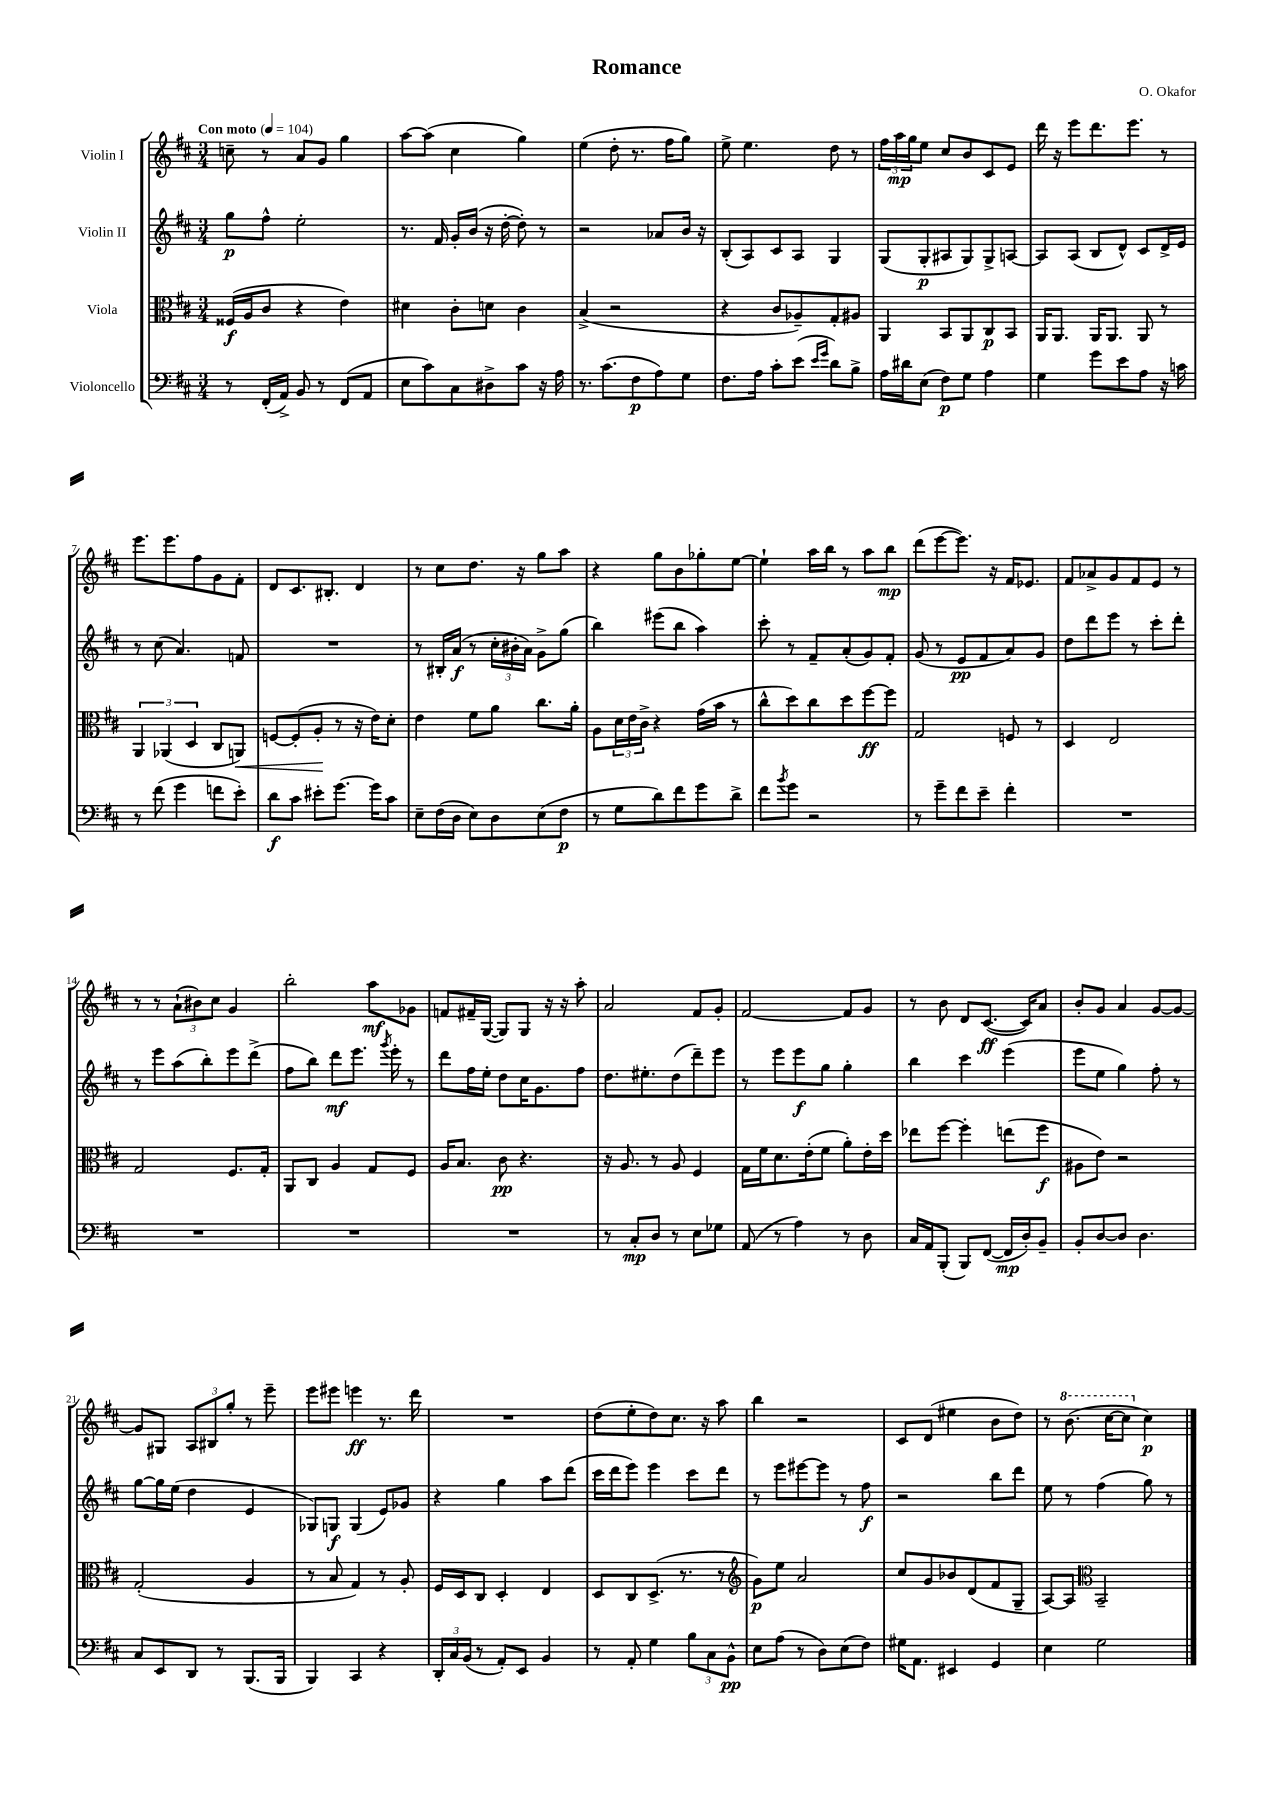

**kern	**dynam	**kern	**dynam	**kern	**dynam	**kern	**dynam
*part4	*part4	*part3	*part3	*part2	*part2	*part1	*part1
*staff4	*staff4	*staff3	*staff3	*staff2	*staff2	*staff1	*staff1
*I"Violoncello	*	*I"Viola	*	*I"Violin II	*	*I"Violin I	*
*clefF4	*	*clefC3	*	*clefG2	*	*clefG2	*
*k[f#c#]	*	*k[f#c#]	*	*k[f#c#]	*	*k[f#c#]	*
*M3/4	*	*M3/4	*	*M3/4	*	*M3/4	*
*MM104	*	*MM104	*	*MM104	*	*MM104	*
=1	=1	=1	=1	=1	=1	=1	=1
!	!	!	!	!	!	!LO:TX:a:B:t=Con moto	!
8r	.	(16F##X/LL	f	8gg\L	p	8ccn~\	.
.	.	16A/J	.	.	.	.	.
(16FF#'/LL	.	8c#/J	.	8ff#^^\J	.	8r	.
16AA^/JJ)	.	.	.	.	.	.	.
8BB/	.	4r	.	2ee'\	.	8a/L	.
8r	.	.	.	.	.	8g/J	.
(8FF#/L	.	4e\)	.	.	.	4gg\	.
8AA/J	.	.	.	.	.	.	.
=2	=2	=2	=2	=2	=2	=2	=2
8E\L	.	4d#X\	.	8.r	.	[8aa\L	.
8c#\)	.	.	.	.	.	(8aa\J]	.
.	.	.	.	16f#/	.	.	.
8C#\	.	8c#'\L	.	16g'/LL	.	4cc#\	.
.	.	.	.	(16b/JJ	.	.	.
8D#X^\	.	8dn\J	.	16r	.	.	.
.	.	.	.	[16dd'\	.	.	.
8c#\J	.	4c#\	.	8dd'\])	.	4gg\)	.
16r	.	.	.	8r	.	.	.
16A\	.	.	.	.	.	.	.
=3	=3	=3	=3	=3	=3	=3	=3
8.r	.	(4B^/	.	2r	.	(4ee\	.
(8.c#\L	.	.	.	.	.	.	.
.	.	2r	.	.	.	8dd'\	.
8F#\	p	.	.	.	.	8.r	.
8A\)	.	.	.	8a-X/L	.	.	.
.	.	.	.	.	.	16ff#\KL	.
8G\J	.	.	.	16b/Jk	.	8gg\J)	.
.	.	.	.	16r	.	.	.
=4	=4	=4	=4	=4	=4	=4	=4
8.F#\L	.	4r	.	(8B'/L	.	8ee^\	.
.	.	.	.	8A/)	.	4.ee\	.
16A\Jk	.	.	.	.	.	.	.
8c#'\L	.	8c#/L	.	8c#/	.	.	.
(8e\J	.	8A-X~/)	.	8A/J	.	.	.
16qqe/LL	.	.	.	.	.	.	.
16qqg/JJ	.	.	.	.	.	.	.
8d\L)	.	8G'/	.	4G/	.	8dd\	.
8B^\J	.	8A#X/J	.	.	.	8r	.
=5	=5	=5	=5	=5	=5	=5	=5
16A\LL	.	4AA/	.	(8G/L	.	24ff#\LL	.
.	.	.	.	.	.	24aa\	mp
16d#X\J	.	.	.	.	.	.	.
.	.	.	.	.	.	24gg\J	.
(8E\J	.	.	.	8G'/	p	8ee\J	.
8F#\L)	p	8BB/L	.	8A#X/	.	8cc#/L	.
8G\J	.	8AA/	.	8G/)	.	8b/	.
4A\	.	8C#/	p	8G^/	.	8c#/	.
.	.	8BB/J	.	[8An/J	.	8e/J	.
=6	=6	=6	=6	=6	=6	=6	=6
4G\	.	16AA/KL	.	8A/L]	.	16ddd\	.
.	.	8.AA/J	.	.	.	16r	.
.	.	.	.	(8A/J	.	8eee\L	.
8g\L	.	16AA/KL	.	8B/L	.	8.ddd\	.
.	.	8.AA/J	.	.	.	.	.
8e\	.	.	.	8d^^/J)	.	.	.
.	.	.	.	.	.	8.eee\J	.
8A\J	.	8AA/	.	8c#/L	.	.	.
16r	.	8r	.	16d^/L	.	8r	.
16cn\	.	.	.	16e/JJ	.	.	.
!!LO:LB:g=z
=7	=7	=7	=7	=7	=7	=7	=7
8r	.	6AA/	.	8r	.	8.eee\L	.
(8f#\	.	.	.	(8cc#\	.	.	.
.	.	(6AA-X/	.	.	.	.	.
.	.	.	.	.	.	8.eee\	.
4g\	.	.	.	4.a/)	.	.	.
.	.	6D/	.	.	.	.	.
.	.	.	.	.	.	8ff#\	.
8fn\L	.	8C#/L	.	.	.	8g\	.
!	!	!	!LO:HP:b	!	!	!	!
8e'\J)	.	8AAn/J)	<	8fn/	.	8f#'\J	.
=8	=8	=8	=8	=8	=8	=8	=8
8d\L	f	[8Fn/L	.	2.r	.	8d/L	.
8c#\J	.	(8F'/]	.	.	.	8.c#/	.
8e#X'\L	.	8A'/J	.	.	.	.	.
.	.	.	.	.	.	8.B#X'/J	.
[8.g\J	.	8r	[	.	.	.	.
.	.	16r	.	.	.	4d/	.
16g\KL]	.	16e\KL)	.	.	.	.	.
8c#\J	.	8d'\J	.	.	.	.	.
=9	=9	=9	=9	=9	=9	=9	=9
8E~\L	.	4e\	.	8r	.	8r	.
(16F#\L	.	.	.	16B#X'/LL	.	8cc#\L	.
16D\JJ	.	.	.	(16a/JJ	f	.	.
8E\L)	.	8f#\L	.	8r	.	8.dd\J	.
8D\	.	8a\J	.	24cc#'\LL	.	.	.
.	.	.	.	24b#X'\	.	.	.
.	.	.	.	.	.	16r	.
.	.	.	.	24a\JJ)	.	.	.
(8E\	.	8.cc#\L	.	8g^\L	.	8gg\L	.
8F#\J	p	.	.	(8gg\J	.	8aa\J	.
.	.	16a'\Jk	.	.	.	.	.
=10	=10	=10	=10	=10	=10	=10	=10
8r	.	8A\L	.	4bb\)	.	4r	.
8G\L	.	24d\L	.	.	.	.	.
.	.	24e\	.	.	.	.	.
.	.	24c#^\JJ	.	.	.	.	.
8d\)	.	4r	.	(8eee#X\L	.	8gg\L	.
8f#\	.	.	.	8bb\J	.	8b\	.
8g\	.	(16g\LL	.	4aa\)	.	8gg-X'\	.
.	.	16b\JJ	.	.	.	.	.
8d^\J	.	8r	.	.	.	[8ee\J	.
=11	=11	=11	=11	=11	=11	=11	=11
8f#\L	.	8cc#^^\L	.	8ccc#'\	.	4ee`\]	.
8qb/	.	.	.	.	.	.	.
8g\J	.	8dd\)	.	8r	.	.	.
2r	.	8cc#\	.	8f#~/L	.	16aa\LL	.
.	.	.	.	.	.	16bb\JJ	.
.	.	8dd\	.	(8a'/	.	8r	.
.	.	[8ff#\	ff	8g/)	.	8aa\L	.
.	.	8ff#\J]	.	8f#'/J	.	8bb\J	mp
=12	=12	=12	=12	=12	=12	=12	=12
8r	.	2G/	.	(8g/	.	(8ddd\L	.
8g~\L	.	.	.	8r	.	[8eee\	.
8f#\	.	.	.	8e/L	pp	8.eee\J])	.
8e~\J	.	.	.	8f#/	.	.	.
.	.	.	.	.	.	16r	.
4f#'\	.	8Fn/	.	8a/)	.	16f#/KL	.
.	.	.	.	.	.	8.e-X/J	.
.	.	8r	.	8g/J	.	.	.
=13	=13	=13	=13	=13	=13	=13	=13
2.r	.	4D/	.	8dd\L	.	8f#/L	.
.	.	.	.	8ddd\	.	8a-X^/	.
.	.	2E/	.	8eee\J	.	8g/	.
.	.	.	.	8r	.	8f#/	.
.	.	.	.	8ccc#'\L	.	8e/J	.
.	.	.	.	8ddd'\J	.	8r	.
!!LO:LB:g=z
=14	=14	=14	=14	=14	=14	=14	=14
2.r	.	2G/	.	8r	.	8r	.
.	.	.	.	8eee\L	.	8r	.
.	.	.	.	(8aa\	.	(12a`\L	.
.	.	.	.	.	.	12b#X\)	.
.	.	.	.	8bb'\)	.	.	.
.	.	.	.	.	.	12cc#\J	.
.	.	8.F#/L	.	8eee\	.	4g/	.
.	.	.	.	(8ddd^\J	.	.	.
.	.	16G'/Jk	.	.	.	.	.
=15	=15	=15	=15	=15	=15	=15	=15
2.r	.	8AA/L	.	8ff#\L	.	2bb'\	.
.	.	8C#/J	.	8bb\J)	.	.	.
.	.	4A/	.	8ddd\L	mf	.	.
.	.	.	.	8.eee\J	.	.	.
.	.	8G/L	.	.	.	8aa\L	mf
.	.	.	.	8qggg/	.	.	.
.	.	.	.	16eee'\	.	.	.
.	.	8F#/J	.	8r	.	8g-X\J	.
=16	=16	=16	=16	=16	=16	=16	=16
2.r	.	16A/KL	.	8ddd\L	.	8fn/L	.
.	.	8.B/J	.	.	.	.	.
.	.	.	.	16ff#\L	.	16f#X~/L	.
.	.	.	.	16ee'\JJ	.	([16G/JJ	.
.	.	8c#\	pp	8dd\L	.	8G/L])	.
.	.	4.r	.	16cc#\K	.	8G/J	.
.	.	.	.	8.g\	.	.	.
.	.	.	.	.	.	16r	.
.	.	.	.	.	.	16r	.
.	.	.	.	8ff#\J	.	8aa'\	.
=17	=17	=17	=17	=17	=17	=17	=17
8r	.	16r	.	8.dd\L	.	2a/	.
.	.	8.A/	.	.	.	.	.
8C#'/L	mp	.	.	.	.	.	.
.	.	.	.	8.ee#X'\	.	.	.
8D/J	.	8r	.	.	.	.	.
8r	.	8A/	.	(8dd\	.	.	.
8E\L	.	4F#/	.	8ddd~\)	.	8f#/L	.
8G-X\J	.	.	.	8eee\J	.	8g'/J	.
=18	=18	=18	=18	=18	=18	=18	=18
(8AA/	.	16G\LL	.	8r	.	[2f#/	.
.	.	16f#\J	.	.	.	.	.
8r	.	8.d\	.	8eee\L	.	.	.
4A\)	.	.	.	8eee\	f	.	.
.	.	(16e'\k	.	.	.	.	.
.	.	8f#\J	.	8gg\J	.	.	.
8r	.	8a'\L)	.	4gg'\	.	8f#/L]	.
8D\	.	16e'\L	.	.	.	8g/J	.
.	.	16dd\JJ	.	.	.	.	.
=19	=19	=19	=19	=19	=19	=19	=19
16C#/LL	.	8ee-X\L	.	4bb\	.	8r	.
16AA/J	.	.	.	.	.	.	.
(8BBB'/J	.	[8ff#\J	.	.	.	8b\	.
8BBB/L)	.	4ff#'\]	.	4ccc#\	.	8d/L	.
([8FF#/J	.	.	.	.	.	([8.c#/J	ff
16FF#/LL]	mp	(8een\L	.	(4eee\	.	.	.
16D'/J)	.	.	.	.	.	16c#/KL])	.
8BB~/J	.	8ff#\J	f	.	.	8a/J	.
=20	=20	=20	=20	=20	=20	=20	=20
8BB'/L	.	8A#X\L	.	8eee\L	.	8b'/L	.
[8D/	.	8e\J)	.	8ee\J	.	8g/J	.
8D/J]	.	2r	.	4gg\)	.	4a/	.
4.D\	.	.	.	.	.	.	.
.	.	.	.	8ff#'\	.	[8g/L	.
.	.	.	.	8r	.	8g/J_	.
!!LO:LB:g=z
=21	=21	=21	=21	=21	=21	=21	=21
8C#/L	.	(2G'/	.	[8gg\L	.	8g/L]	.
8EE/	.	.	.	16gg\L]	.	8G#X/J	.
.	.	.	.	(16ee\JJ	.	.	.
8DD/J	.	.	.	4dd\	.	12A/L	.
.	.	.	.	.	.	12B#X/	.
8r	.	.	.	.	.	.	.
.	.	.	.	.	.	12gg'/J	.
(8.BBB/L	.	4A/	.	4e/	.	8r	.
.	.	.	.	.	.	8eee~\	.
16BBB/Jk	.	.	.	.	.	.	.
=22	=22	=22	=22	=22	=22	=22	=22
4BBB/)	.	8r	.	8G-X/L)	.	8eee\L	.
.	.	8B/	.	8Gn/J	f	8eee#X\J	.
4CC#/	.	4G/)	.	(4G/	.	4eeen\	ff
4r	.	8r	.	8e/L)	.	8.r	.
.	.	8A'/	.	8g-X/J	.	.	.
.	.	.	.	.	.	16ddd\	.
=23	=23	=23	=23	=23	=23	=23	=23
24DD'/LL	.	16F#/LL	.	4r	.	2.r	.
24C#/	.	.	.	.	.	.	.
.	.	16D/J	.	.	.	.	.
(24BB/JJ	.	.	.	.	.	.	.
8r	.	8C#/J	.	.	.	.	.
8AA'/L)	.	4D'/	.	4gg\	.	.	.
8EE/J	.	.	.	.	.	.	.
4BB/	.	4E/	.	8aa\L	.	.	.
.	.	.	.	(8ddd\J	.	.	.
=24	=24	=24	=24	=24	=24	=24	=24
8r	.	8D/L	.	16ccc#\LL	.	(8dd\L	.
.	.	.	.	16ddd\J	.	.	.
8AA'/	.	8C#/	.	8eee\J)	.	8ee'\	.
4G\	.	(8.D^/J	.	4eee\	.	8dd\)	.
.	.	.	.	.	.	8.cc#\J	.
.	.	8.r	.	.	.	.	.
12B\L	.	.	.	8ccc#\L	.	.	.
.	.	.	.	.	.	16r	.
12C#\	.	.	.	.	.	.	.
.	.	8r	.	8ddd\J	.	8aa\	.
12BB^^\J	pp	.	.	.	.	.	.
=25	=25	=25	=25	=25	=25	=25	=25
*	*	*clefG2	*	*	*	*	*
8E\L	.	8g\L)	p	8r	.	4bb\	.
(8A\J	.	8ee\J	.	8eee\L	.	.	.
8r	.	2a/	.	[8eee#X\	.	2r	.
8D\L)	.	.	.	8eee#\J]	.	.	.
(8E\	.	.	.	8r	.	.	.
8F#\J)	.	.	.	8ff#\	f	.	.
=26	=26	=26	=26	=26	=26	=26	=26
16G#X\KL	.	8cc#/L	.	2r	.	8c#/L	.
8.AA\J	.	.	.	.	.	.	.
.	.	8g/	.	.	.	(8d/J	.
4EE#X/	.	8b-X/	.	.	.	4ee#X\	.
.	.	(8d/	.	.	.	.	.
4GG/	.	8f#/	.	8bb\L	.	8b\L	.
.	.	8G~/J	.	8ddd\J	.	8dd\J)	.
=27	=27	=27	=27	=27	=27	=27	=27
4E\	.	[8A/L)	.	8ee\	.	8r	.
*	*	*	*	*	*	*8va	*
.	.	8A/J]	.	8r	.	(8.bb\	.
*	*	*clefC3	*	*	*	*	*
2G\	.	2BB~/	.	(4ff#\	.	.	.
.	.	.	.	.	.	[16ccc#\KL	.
.	.	.	.	.	.	8ccc#\J]	.
*	*	*	*	*	*	*X8va	*
.	.	.	.	8gg\)	.	4cc#\)	p
.	.	.	.	8r	.	.	.
==	==	==	==	==	==	==	==
*-	*-	*-	*-	*-	*-	*-	*-
